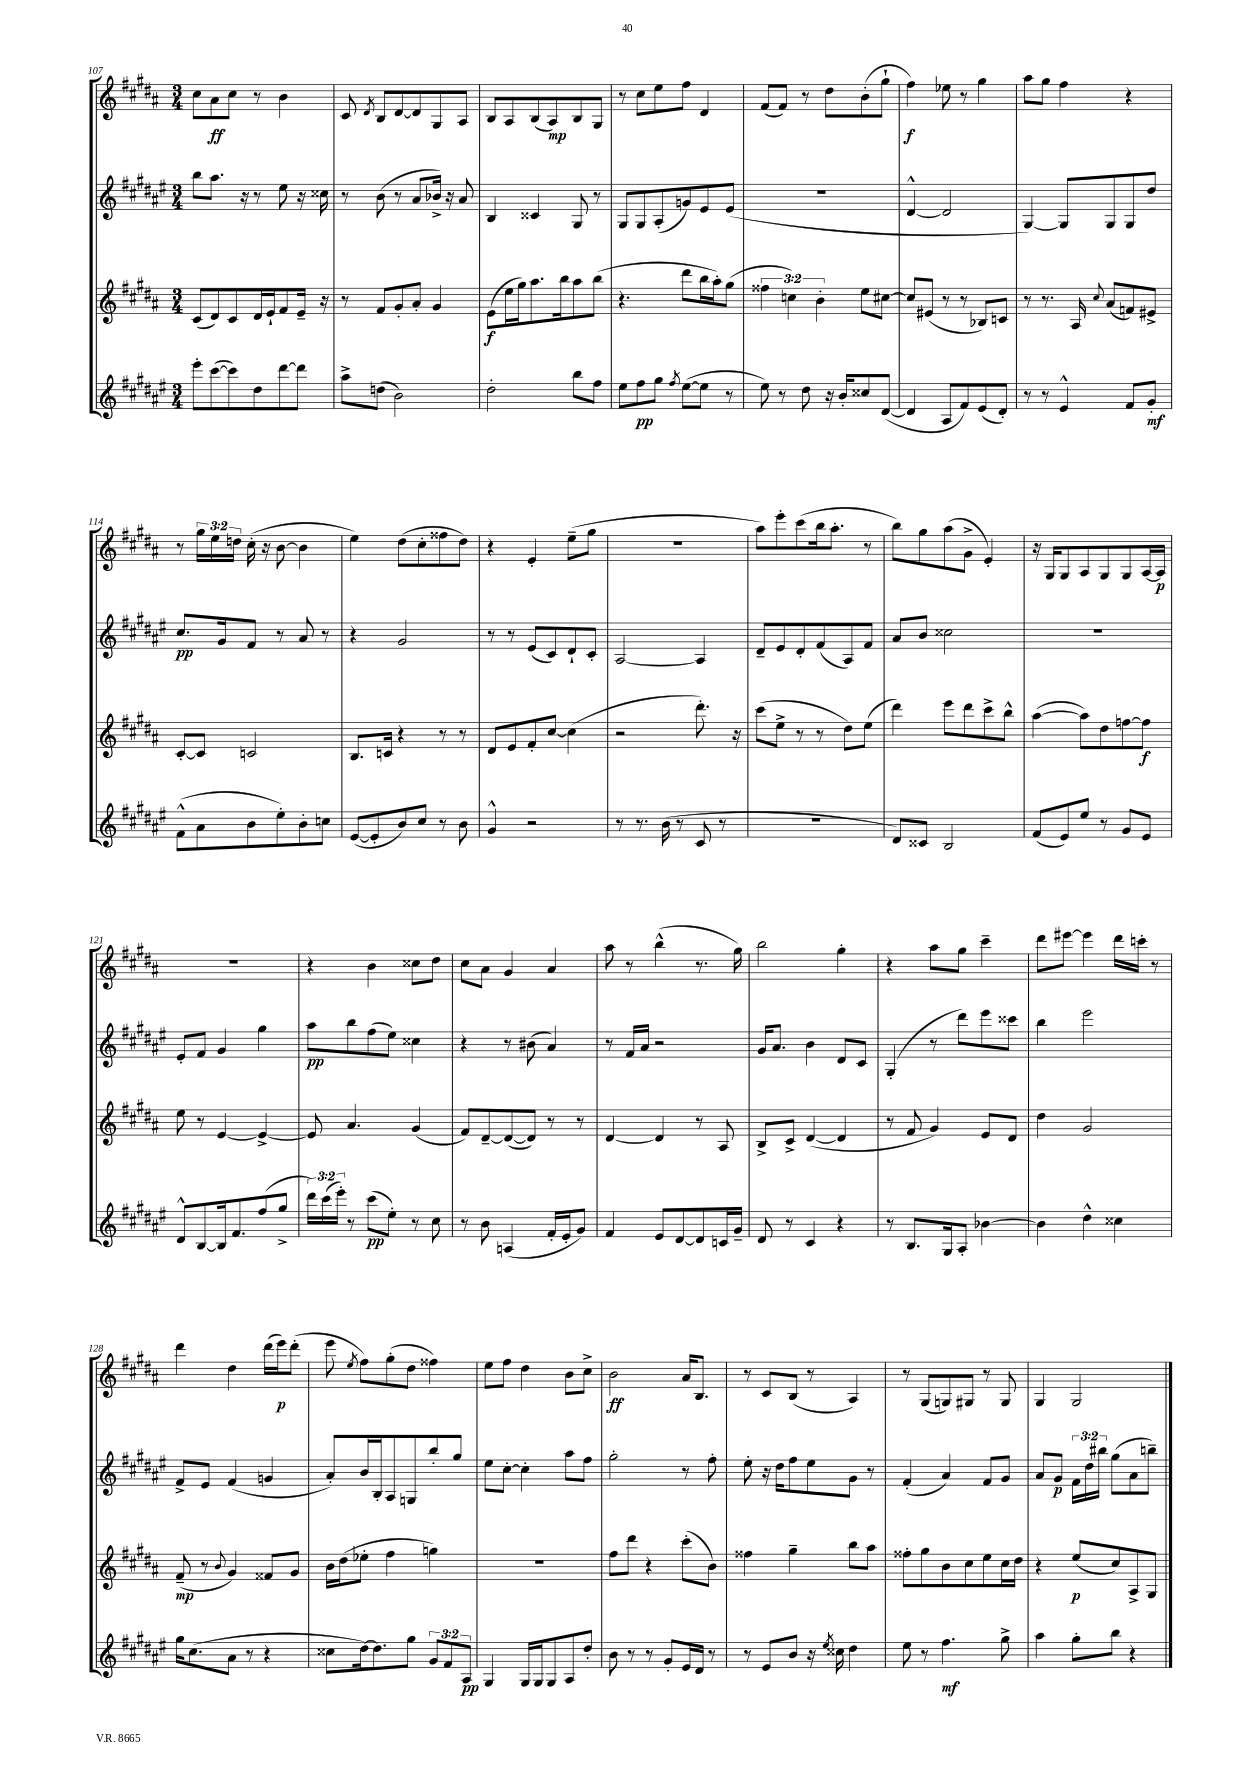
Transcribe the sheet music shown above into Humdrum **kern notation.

**kern	**kern	**kern	**kern
*staff4	*staff3	*staff2	*staff1
*clefG2	*clefG2	*clefG2	*clefG2
*k[f#c#g#d#a#e#]	*k[f#c#g#d#a#]	*k[f#c#g#d#a#e#]	*k[f#c#g#d#a#]
*M3/4	*M3/4	*M3/4	*M3/4
8eee#'	(8c#	8bb	8cc#
([8ccc#	8d#)	8.aa#	8a#
8ccc#])	8c#	.	8cc#
.	.	16r	.
8dd#	16d#	8r	8r
.	16e`	.	.
[8ddd#	8f#	8ee#	4b
8ddd#]	16e~	16r	.
.	16r	16cc##	.
=	=	=	=
8aa#^	8r	8r	8c#
.	.	.	8qd#
(8dd	8f#	(8b	8B
2b)	8g#'	8r	[8d#
.	8a#'	8a#	8d#]
.	4g#	16b-^)	8G#
.	.	16r	.
.	.	8a#	8A#
=	=	=	=
2dd#'	(8e	4B	8B
.	16ee	.	8A#
.	16gg#)	.	.
.	8.aa#	4c##	(8B
.	.	.	8A#)
.	16bb	.	.
8bb	8aa#	8G#	8B
8ff#	(8bb	8r	8G#
=	=	=	=
8ee#	4.r	8G#	8r
8ff#	.	8G#	8cc#
8gg#	.	(8A#'	8ee
8qff#	.	.	.
([8ee#	8ddd#	8g)	8ff#
8ee#]	16bb	8e#	4d#
.	16aa#')	.	.
8r	(8gg#	(8e#	.
=	=	=	=
8ee#)	6ff##	2.r	(8f#
8r	.	.	8f#)
.	6cc)	.	.
8dd#	.	.	8r
.	6b'	.	.
16r	.	.	8dd#
16b'	.	.	.
8cc##	8ee	.	(8b'
([8d#	[8cc#	.	8gg#`
=	=	=	=
4d#]	8cc#]	[4d#^^	4ff#)
.	(8e#	.	.
8A#	8r	2d#]	8ee-
8f#)	8r	.	8r
(8e#	8B-)	.	4gg#
8d#')	8c	.	.
=	=	=	=
8r	8r	[4G#)	8aa#
8r	8.r	.	8gg#
4e#^^	.	8G#]	4ff#
.	16A#	.	.
.	8qqcc#	.	.
.	(8a#	8G#	.
8f#	8f)	8G#	4r
8g#'	8e#^	8dd#	.
=	=	=	=
(8f#^^	[8c#'	8.cc#	8r
8a#	8c#]	.	24gg#
.	.	.	24ee
.	.	16g#	.
.	.	.	24dd
8b	2c	8f#	(16cc#'
.	.	.	16r
8ee#')	.	8r	[8b
8b'	.	8a#	4b]
8cc	.	8r	.
=	=	=	=
([8e#	8.B	4r	4ee)
8e#']	.	.	.
.	16c	.	.
8b)	4r	2g#	(8dd#
8cc#	.	.	8cc#'
8r	8r	.	8ff##
8b	8r	.	8dd#)
=	=	=	=
4g#^^	8d#	8r	4r
.	8e	8r	.
2r	8f#'	(8e#	4e'
.	[8cc#	8c#)	.
.	(4cc#]	8d#`	(8ee~
.	.	8c#'	8gg#
=	=	=	=
8r	2r	[2A#	2.r
8.r	.	.	.
(16b	.	.	.
8r	.	.	.
8c#	8.ddd#')	4A#]	.
8r	.	.	.
.	16r	.	.
=	=	=	=
2.r	(8ccc#	8d#~	8aa#)
.	8ee^	8e#	8eee'
.	8r	8d#'	(8ccc#
.	8r	(8f#	16bb
.	.	.	8.aa#'
.	8dd#)	8A#)	.
.	(8ee	8f#	8r
=	=	=	=
8d#)	4ddd#)	8a#	8bb)
8c##	.	8b	8gg#
2B	8eee	2cc##	(8aa#
.	8ddd#	.	8g#^
.	8ccc#^	.	4e')
.	8bb^^	.	.
=	=	=	=
(8f#	([4aa#	2.r	16r
.	.	.	16G#
8e#)	.	.	8G#
8ee#	8aa#])	.	8A#
8r	8dd#	.	8G#
8g#	[8ff	.	8G#
8e#	8ff]	.	[16A#
.	.	.	16A#]
=	=	=	=
8d#^^	8ee	8e#'	2.r
[8B	8r	8f#	.
16B]	[4e	4g#	.
8.f#	.	.	.
(8ff#	4e^_	4gg#	.
8gg#^	.	.	.
=	=	=	=
24ddd#)	8e]	8aa#	4r
(24ccc#	.	.	.
24eee#')	.	.	.
8r	4.a#	8bb	.
(8ccc#	.	(8ff#	4b
8ee#')	.	8ee#)	.
8r	(4g#	4cc##	8cc##
8cc#	.	.	8dd#
=	=	=	=
8r	8f#)	4r	8cc#
8b	[8d#~	.	8a#
(4A	(8d#_	8r	4g#
.	8d#])	(8b#	.
16f#'	8r	4a#)	4a#
16e#'	.	.	.
8g#)	8r	.	.
=	=	=	=
4f#	[4d#	8r	8aa#
.	.	16f#	8r
.	.	16a#	.
8e#	4d#]	2r	(4bb^^
[8d#	.	.	.
8d#]	8r	.	8.r
16c	8A#	.	.
16g#~	.	.	16gg#)
=	=	=	=
8d#	8B^	16g#	2bb
.	.	8.a#	.
8r	8c#^	.	.
4c#	([4d#	4b	.
4r	4d#]	8d#	4gg#'
.	.	8c#	.
=	=	=	=
8r	8r	(4G#'	4r
8.B	8f#	.	.
.	4g#)	8r	8aa#
16G#	.	.	.
8A#'	.	8ddd#)	8gg#
[4b-	8e	8eee#	4ccc#~
.	8d#	8ccc##	.
=	=	=	=
4b-]	4dd#	4bb	8ddd#
.	.	.	[8eee#
4dd#^^	2g#	2eee#	4eee#]
4cc##	.	.	16ddd#
.	.	.	16ccc'
.	.	.	8r
=	=	=	=
16gg#	(8f#~	8f#^	4ddd#
(8.cc#	.	.	.
.	8r	8e#	.
.	8qqb	.	.
8a#	4g#)	(4f#	4dd#
8r	.	.	.
4r	8f##	4g	(16ddd#
.	.	.	16eee)
.	8g#	.	(8ddd#'
=	=	=	=
8cc##	16b	8a#')	8eee
.	(16dd#	.	.
.	.	.	8qee
[16dd#)	8ee-'	16b	8ff#)
8.dd#]	.	16B'	.
.	4ff#	8A#	(8gg#'
8gg#	.	8G	8dd#
12g#	4gg)	8bb'	4ff##)
12f#	.	.	.
.	.	8gg#	.
12A#	.	.	.
=	=	=	=
4G#	2.r	8ee#	8ee
.	.	[8cc#'	8ff#
16G#	.	4cc#']	4dd#
16G#	.	.	.
8G#	.	.	.
8A#	.	8aa#	8b
8dd#'	.	8ff#	8cc#^
=	=	=	=
8b	8ff#	2gg#'	2b
8r	8ddd#	.	.
8r	4r	.	.
8g#'	.	.	.
16e#	(8ccc#'	8r	16a#
16d#	.	.	8.B
8r	8b)	8ff#'	.
=	=	=	=
8r	4ff##	8ee#'	8r
8e#	.	16r	8c#
.	.	16dd#	.
8b	4gg#~	8ff#	(8B
16r	.	8ee#	8r
8qee#	.	.	.
16cc##	.	.	.
4dd#	8bb	8g#	4A#)
.	8aa#	8r	.
=	=	=	=
8ee#	8ff##'	(4f#'	8r
8r	8gg#	.	(8G#
4.ff#	8b	4a#)	8G)
.	8cc#	.	8G#
.	8ee	8f#	8r
8gg#^	16cc#	8g#	8G#
.	16dd#	.	.
=	=	=	=
4aa#	4r	8a#	4G#
.	.	8g#	.
8gg#'	(8ee	24f#	2G#
.	.	24dd#	.
.	.	24bb#	.
8bb	8cc#)	(8gg#	.
4r	8A#^	8a#	.
.	8G#	8bb~)	.
==	==	==	==
*-	*-	*-	*-
